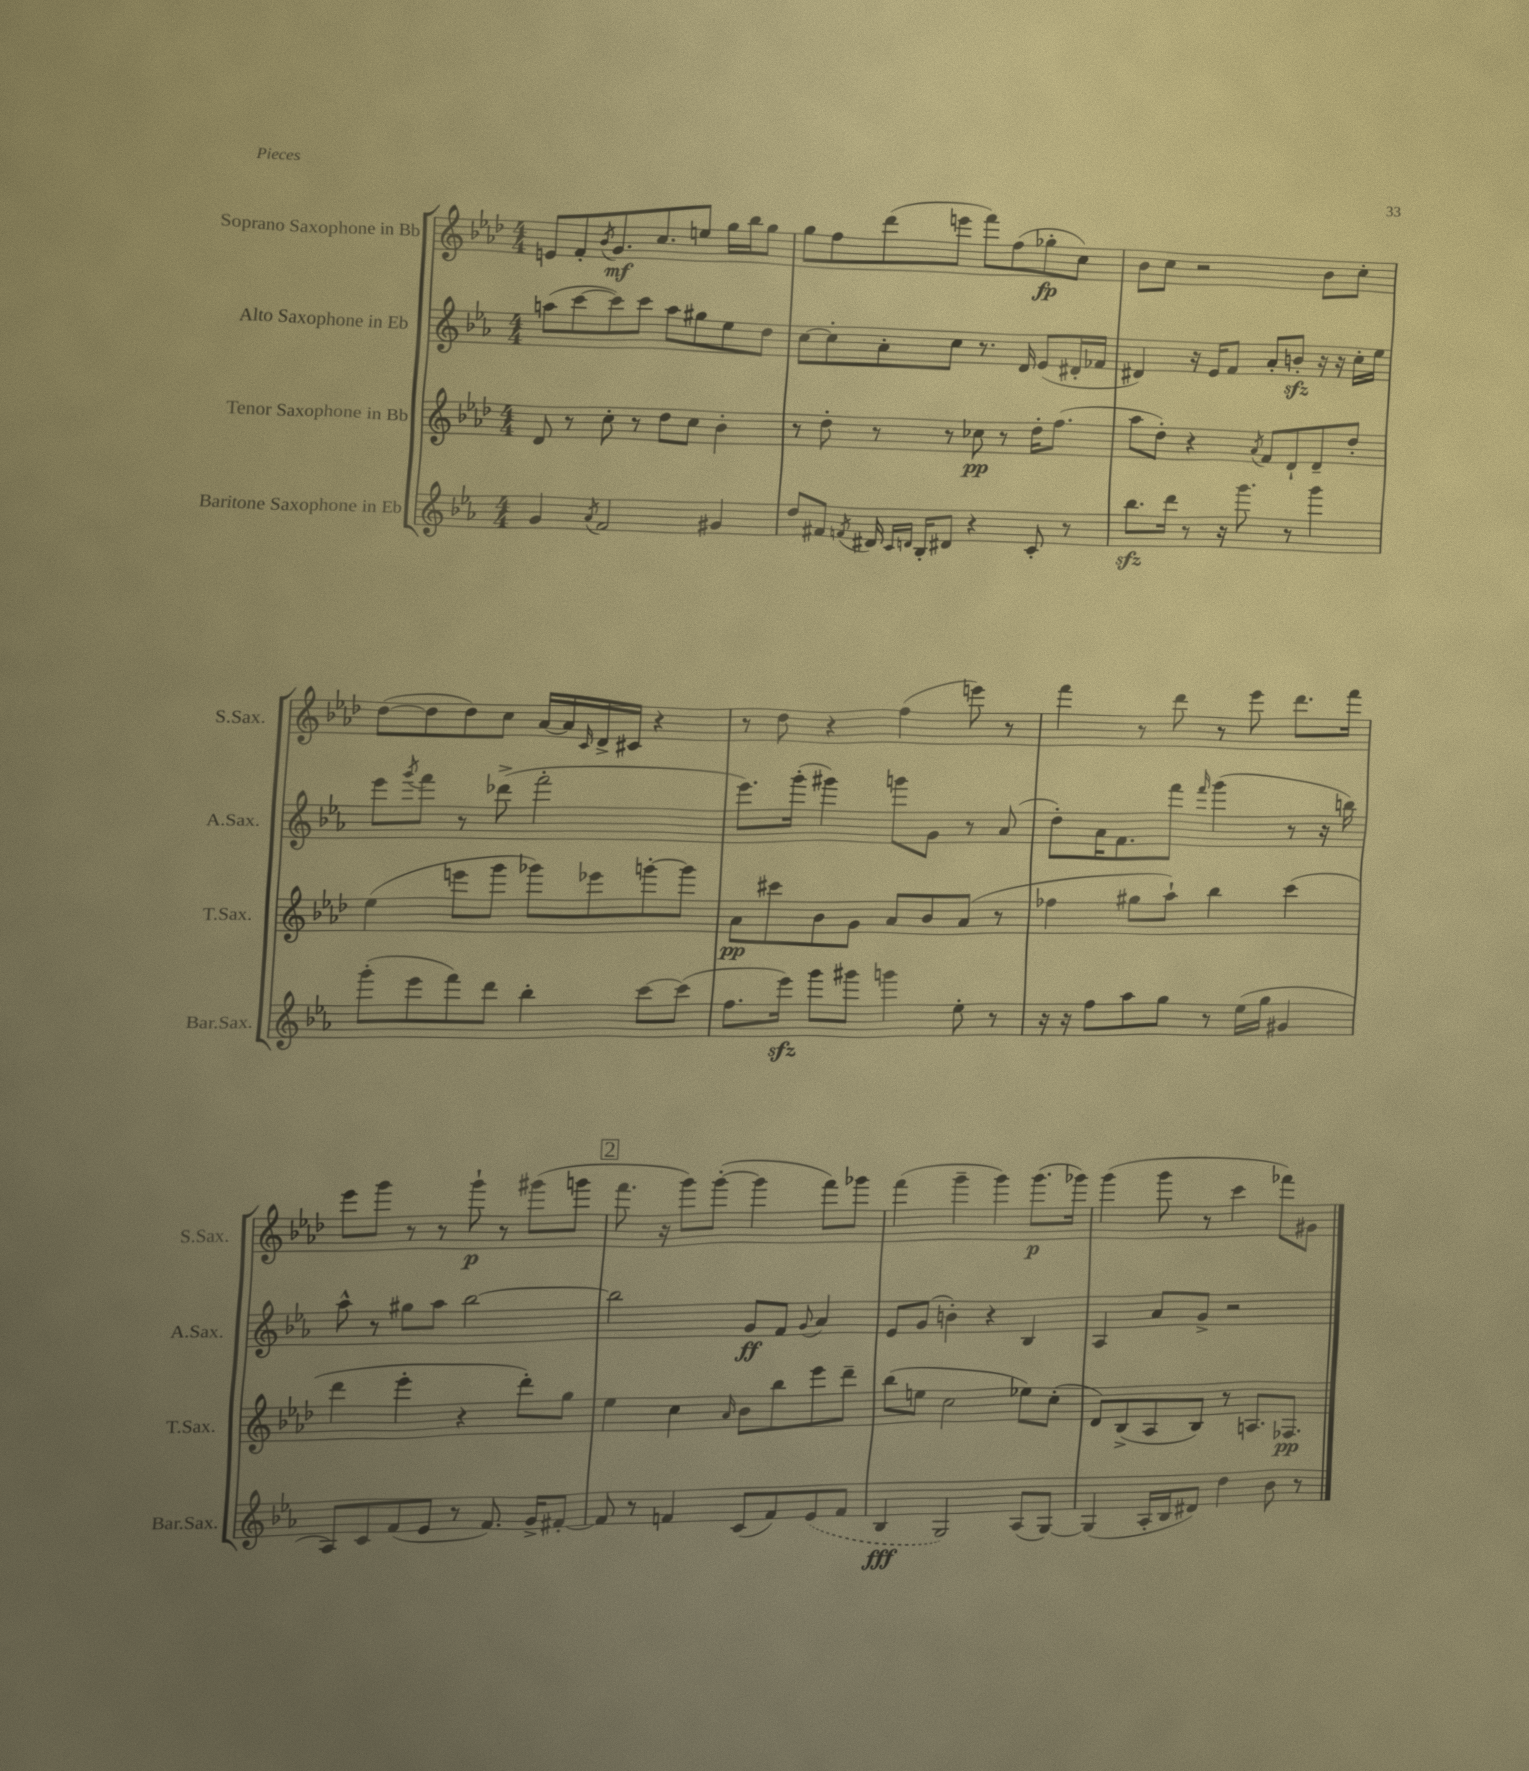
<<
\new StaffGroup <<
\new Staff = "s0" \with { instrumentName = "Soprano Saxophone in Bb" shortInstrumentName = "S.Sax." } {
    \clef treble \key aes \major \numericTimeSignature \time 4/4
    e'8 f'8-. \acciaccatura { bes'8 } g'8.\mf c''8. e''8 g''16 bes''16 g''8 |
    g''8 f''8 des'''8( e'''8 f'''8) f''8( ges''8-.\fp c''8) |
    bes'8 c''8 r2 bes'8 c''8-. |
    des''8~( des''8 des''8) c''8 aes'16~ aes'16 \grace { c'16 } des'16-> cis'16 r4 |
    r8 des''8 r4 f''4( e'''8) r8 |
    f'''4 r8 des'''8 r8 ees'''8 des'''8. f'''16 |
    ees'''8 g'''8 r8 r8 g'''8-!\p r8 gis'''8( g'''8 |
    \mark \markup { \box "2" } f'''8. r16 g'''8) g'''8~-.( g'''4 f'''8) ges'''8 |
    f'''4( g'''4-- g'''4) g'''8.\p( ges'''16) |
    g'''4( g'''8 r8 c'''4 fes'''8) gis'8 \bar "|." |
}
\new Staff = "s1" \with { instrumentName = "Alto Saxophone in Eb" shortInstrumentName = "A.Sax." } {
    \clef treble \key ees \major \numericTimeSignature \time 4/4
    a''8( c'''8~ c'''8) c'''8 a''8 gis''8 ees''8 d''8 |
    c''8~ c''8-. aes'8-. c''8 r8. d'16 ees'8( dis'16-. fes'16 |
    dis'4) r16 ees'16 f'8 aes'8-. b'8-.\sfz r16 r16 c''16-. ees''16 |
    ees'''8 \acciaccatura { g'''8 } f'''8 r8 des'''8->( f'''2-. |
    ees'''8.) g'''16-.( gis'''4) g'''8 g'8 r8 aes'8( |
    d''8-.) aes'16 f'8. f'''8 \grace { f'''16 } g'''4( r8 r16 b''16) |
    aes''8-^ r8 gis''8 aes''8 bes''2~ |
    \mark \markup { \box "2" } bes''2 g'8\ff f'8 \appoggiatura { g'8 } aes'4 |
    ees'8 g'8( b'4-.) r4 bes4 |
    aes4 aes'8 g'8-> r2 \bar "|." |
}
\new Staff = "s2" \with { instrumentName = "Tenor Saxophone in Bb" shortInstrumentName = "T.Sax." } {
    \clef treble \key aes \major \numericTimeSignature \time 4/4
    des'8 r8 c''8-. r8 des''8 c''8 bes'4-. |
    r8 des''8-. r8 r8 ces''8\pp r8 des''16-. f''8.( |
    aes''8 des''8-.) r4 \acciaccatura { aes'8 } f'8 des'8-! des'8-- des''8-. |
    ees''4( e'''8 g'''8 ges'''8) ees'''8 g'''8~-. g'''8 |
    aes'8\pp cis'''8 bes'8 g'8 aes'8 bes'8 aes'8( r8 |
    fes''4 gis''8 aes''8-!) bes''4 c'''4( |
    des'''4 ees'''4-. r4 des'''8-.) g''8 |
    \mark \markup { \box "2" } ees''4 c''4 \grace { aes'16 } bes'8 bes''8 ees'''8 des'''8-- |
    bes''8( e''8 c''2 ees''8) c''8-.( |
    des'8) bes8->( aes8 bes8) r8 a8. fes8.\pp \bar "|." |
}
\new Staff = "s3" \with { instrumentName = "Baritone Saxophone in Eb" shortInstrumentName = "Bar.Sax." } {
    \clef treble \key ees \major \numericTimeSignature \time 4/4
    g'4 \acciaccatura { aes'8 } f'2 gis'4 |
    d''8 fis'8 \acciaccatura { f'8 } dis'16 \grace { c'16 d'16 } bes16-. dis'8 r4 c'8-. r8 |
    bes''8.\sfz d'''16 r8 r16 g'''8. r8 g'''4 |
    g'''8-.( ees'''8 f'''8) d'''8 bes''4-. c'''8~ c'''8( |
    f''8. ees'''16\sfz) g'''8 gis'''8 g'''4 ees''8-. r8 |
    r16 r16 f''8 aes''8 g''8 r8 ees''16( g''16 gis'4 |
    aes8) c'8 f'8( ees'8 r8 f'8.) g'16-> fis'8~-. |
    \mark \markup { \box "2" } fis'8 r8 f'4 c'8( f'8) \once \slurDashed ees'8( f'8 |
    bes4\fff g2) aes8( g8~) |
    g4( aes16-. bes16 dis'8) d''4 bes'8 r8 \bar "|." |
}
>>
>>
\layout { \context { \Score \remove "Bar_number_engraver" } }
